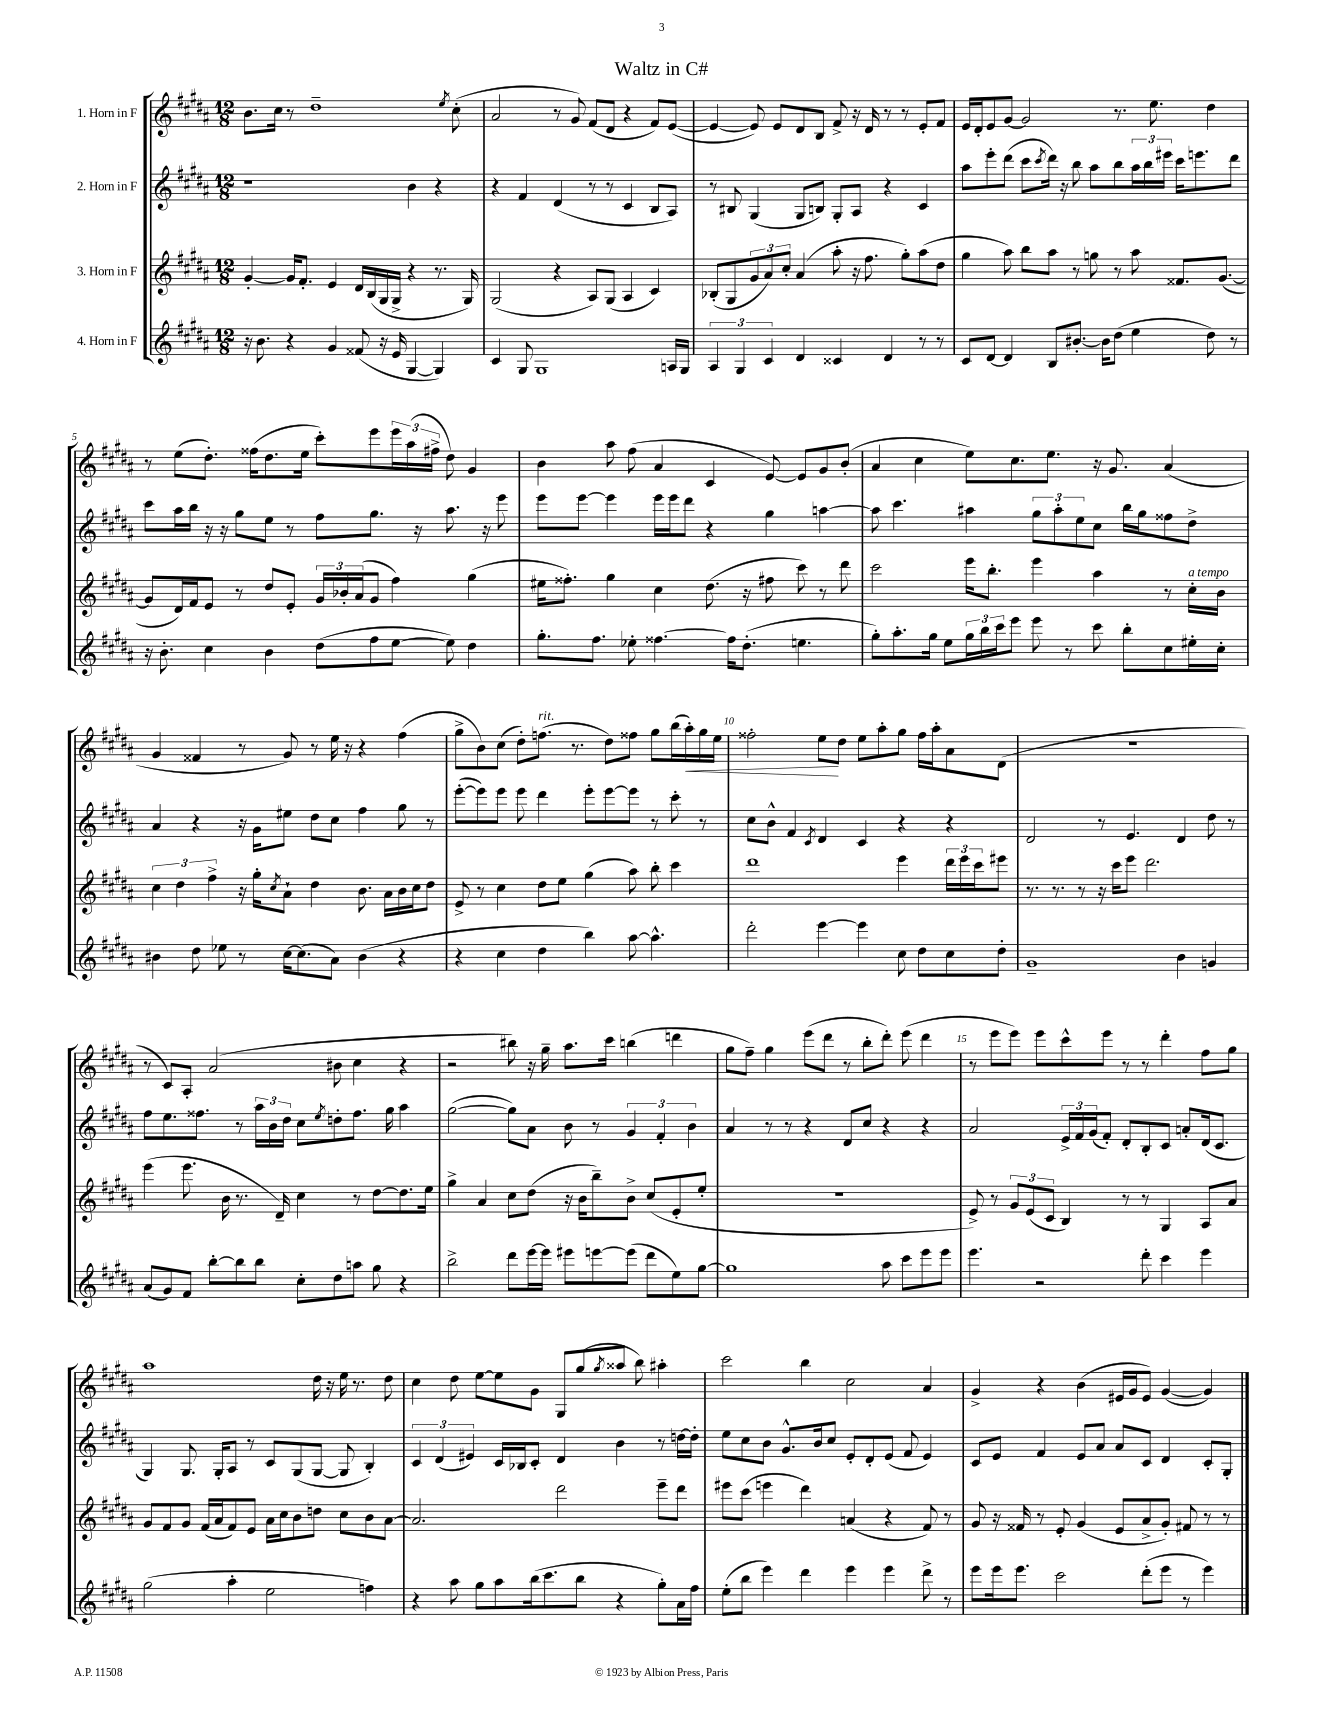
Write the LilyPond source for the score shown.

\header { title = "Waltz in C#" }
<<
\new StaffGroup <<
\new Staff = "s0" \with { instrumentName = "1. Horn in F" } {
    \clef treble \key b \major \numericTimeSignature \time 12/8
    b'8. cis''16 r8 dis''1-- \acciaccatura { e''8 } cis''8-.( |
    ais'2 r8 gis'8) fis'8( dis'8 r4 fis'8) e'8~( |
    e'4~ e'8) e'8 dis'8 b8 fis'8-> r16 dis'16 r8 r8 e'8-. fis'8 |
    e'16 dis'16-. e'8 gis'8~ gis'2 r8. e''8. dis''4 |
    r8 e''8( dis''8.-.) fisis''16( dis''8. e''16 cis'''8-.) e'''8 \tuplet 3/2 { e'''16 ais''16( fis''16-> } dis''8) gis'4 |
    b'4 ais''8 fis''8( ais'4 cis'4 e'8~) e'8 gis'8 b'8-.( |
    ais'4 cis''4 e''8) cis''8. e''8. r16 gis'8. ais'4( |
    gis'4 fisis'4 r8 gis'8) r8 e''16 r16 r4 fis''4( |
    gis''8-> b'8) cis''8( dis''8-.) f''8.^\markup { \italic "rit." }( r8. dis''8) fisis''8 gis''8 b''16( ais''16-.\<) gis''16 e''16 |
    fisis''2-. e''8\! dis''8 e''8 ais''8-. gis''8 fisis''16 ais''16-. ais'8 dis'8( |
    R1. |
    r8 cis'8) ais8-. ais'2( bis'8 cis''4 r4 |
    r2 bis''8) r16 gis''16-- ais''8. cis'''16 b''4( d'''4 |
    gis''8 fis''8--) gis''4 e'''8( dis'''8 r8 b''8-. dis'''8-.) e'''8( dis'''4 |
    r8 e'''8 e'''8) e'''8 cis'''8-^ e'''8 r8 r8 dis'''4-. fis''8 gis''8 |
    ais''1 dis''16 r16 e''16 r8. dis''8 |
    cis''4 dis''8 e''8~ e''8 gis'8 gis8 gis''8( \acciaccatura { gis''8 } aisis''8 b''8) ais''4-. |
    cis'''2 b''4 cis''2 ais'4 |
    gis'4-> r4 b'4( eis'16 gis'16 eis'8) gis'4~( gis'4) \bar "|." |
}
\new Staff = "s1" \with { instrumentName = "2. Horn in F" } {
    \clef treble \key b \major \numericTimeSignature \time 12/8
    r1 b'4 r4 |
    r4 fis'4 dis'4( r8 r8 cis'4 b8 ais8) |
    r8 bis8 gis4( gis8 b8) gis8-. ais8 r4 cis'4 |
    ais''8 e'''8-. dis'''8( cis'''8 \acciaccatura { cis'''8 } dis'''16) r16 b''8 ais''8 b''8 \tuplet 3/2 { ais''16 b''16 eis'''16 } cis'''16 e'''8. dis'''8 |
    cis'''8 ais''16 b''16 r16 r16 gis''8 e''8 r8 fis''8 gis''8. r16 ais''8. r16 e'''8 |
    e'''8 e'''8~ e'''4 e'''16 e'''16 dis'''8 r4 gis''4 a''4~ |
    a''8 cis'''4. ais''4 \tuplet 3/2 { gis''8 ais''8-. e''8 } cis''8 b''16 gis''16 fisis''8 dis''8-> |
    ais'4 r4 r16 gis'16 eis''8 dis''8 cis''8 fis''4 gis''8 r8 |
    e'''8~-.( e'''8) e'''8 e'''8 dis'''4 e'''8-. e'''8~ e'''8 r8 cis'''8-. r8 |
    cis''8 b'8-^ fis'4 \acciaccatura { cis'8 } dis'4 cis'4 r4 r4 |
    dis'2 r8 e'4. dis'4 dis''8 r8 |
    fis''8 e''8. fisis''8. r8 \tuplet 3/2 { ais''16 b'16 dis''16 } cis''8 \acciaccatura { e''8 } d''8-. fisis''8. gis''16 ais''4 |
    gis''2~( gis''8) ais'8 b'8 r8 \tuplet 3/2 { gis'4 fis'4-. b'4 } |
    ais'4 r8 r8 r4 dis'8 cis''8 r4 r4 |
    ais'2 \tuplet 3/2 { e'16-> fis'16 gis'16( } fis'8-.) dis'8-. b8-. cis'8 a'8-. dis'16( cis'8. |
    gis4) gis8. gis16-. ais8 r8 cis'8 gis8( gis8~ gis8 b4-.) |
    \tuplet 3/2 { cis'4 dis'4( eis'4) } cis'16 bes16 cis'8-. dis'4 b'4 r8 d''16~ d''16-. |
    e''8 cis''8 b'8 gis'8.-^ b'16 cis''8 e'8-. dis'8-. e'8( fis'8 e'4) |
    cis'8 e'8 fis'4 e'8 ais'8 ais'8 cis'8 dis'4 cis'8-. gis8-. \bar "|." |
}
\new Staff = "s2" \with { instrumentName = "3. Horn in F" } {
    \clef treble \key b \major \numericTimeSignature \time 12/8
    gis'4~-. gis'16 fis'8.-. e'4 dis'16 b16( gis16 gis16-> r4 r8. gis16) |
    gis2( r4 ais8) gis8( ais4 cis'4) |
    bes8-.( gis8 \tuplet 3/2 { gis'8 ais'8) cis''8-. } ais'4( ais''8-. r16 fis''8. gis''8-.) ais''8( dis''8 |
    gis''4 ais''8) b''8 ais''8 r8 g''8 r8 ais''8 fisis'8. gis'8.~( |
    gis'8 dis'16) fis'16 e'8 r8 dis''8 e'8-. \tuplet 3/2 { gis'16 bes'16-. ais'16( } gis'8 fis''4) gis''4( |
    eis''16 fisis''8.-.) gis''4 cis''4 dis''8.( r16 fis''8 cis'''8) r8 dis'''8 |
    cis'''2 e'''16 b''8.-. e'''4 ais''4 r8 cis''16-.^\markup { \italic "a tempo" } b'16 |
    \tuplet 3/2 { cis''4 dis''4 fis''4-> } r16 gis''16-. \acciaccatura { cis''8 } ais'8-! dis''4 b'8. ais'16 b'16 cis''16 dis''8 |
    e'8-> r8 cis''4 dis''8 e''8 gis''4( ais''8) b''8-. cis'''4 |
    dis'''1 e'''4 \tuplet 3/2 { dis'''16 e'''16 cis'''16 } eis'''8 |
    r8. r8. r8 r16 cis'''16 e'''8 dis'''2. |
    e'''4( e'''8. b'16 r8. dis'16--) cis''4 r8 dis''8~ dis''8. e''16 |
    gis''4-> ais'4 cis''8 dis''8( r16 b'16 b''8--) b'8-> cis''8( e'8-. e''8-. |
    R1. |
    e'8->) r8 \tuplet 3/2 { gis'8 e'8( cis'8 } b4) r8 r8 gis4 ais8 ais'8 |
    gis'8 fis'8 gis'8 fis'16( ais'16 fis'8) e'8 ais'16 cis''16 b'8 d''8 cis''8 b'8 ais'8~ |
    ais'2. dis'''2 e'''8-- dis'''8 |
    eis'''8 cis'''8( e'''4 dis'''4) a'4( r4 fis'8) r8 |
    gis'8 r16 fisis'16 r8 e'8-. gis'4( e'8 ais'8-> gis'8-.) fis'8 r8 r8 \bar "|." |
}
\new Staff = "s3" \with { instrumentName = "4. Horn in F" } {
    \clef treble \key b \major \numericTimeSignature \time 12/8
    r16 b'8. r4 gis'4 fisis'8( r16 e'16 gis4~ gis4) |
    cis'4 gis8 gis1 a16 gis16 |
    \tuplet 3/2 { ais4 gis4 cis'4 } dis'4 cisis'4 dis'4 r8 r8 |
    cis'8 dis'8~ dis'4 b8 bis'8.~-. bis'16 dis''8( e''4 dis''8) r8 |
    r16 b'8.-. cis''4 b'4 dis''8( fis''8 e''8~ e''8) dis''4 |
    gis''8.-. fis''8. ees''8-. fisis''4.~ fisis''16 dis''8.-.( e''4. |
    gis''8-.) ais''8.-. gis''16 e''8 \tuplet 3/2 { gis''16 b''16 cis'''16 } e'''8 e'''8 r8 cis'''8 b''8-. cis''8 eis''16-. cis''16-. |
    bis'4 dis''8 ees''8 r8 cis''16~ cis''8.( ais'8) bis'4( r4 |
    r4 cis''4 dis''4 b''4) ais''8~ ais''4.-^ |
    dis'''2-. e'''4~ e'''4 cis''8 dis''8 cis''8 dis''8-. |
    gis'1-- b'4 g'4 |
    ais'8( gis'8) fis'8 b''8~-. b''8 b''8 cis''8-. dis''8 a''8 gis''8 r4 |
    b''2-> dis'''8 e'''16~ e'''16 eis'''8 e'''8~ e'''8( dis'''8 e''8) gis''8~ |
    gis''1 ais''8 cis'''8 e'''8 e'''8 |
    e'''4. r2 dis'''8-. cis'''4 e'''4 |
    gis''2( ais''4-. e''2 f''4) |
    r4 ais''8 gis''8 ais''8 b''16( cis'''8. b''8 r4 gis''8-.) ais'16 fis''16 |
    e''8-.( b''8 e'''4) dis'''4 e'''4 e'''4 dis'''8-> r8 |
    e'''8 e'''16 e'''8. cis'''2 dis'''8-.( e'''8 r8 e'''4) \bar "|." |
}
>>
>>
\layout { \context { \Score \override BarNumber.break-visibility = ##(#f #t #t) barNumberVisibility = #(every-nth-bar-number-visible 5) } }
